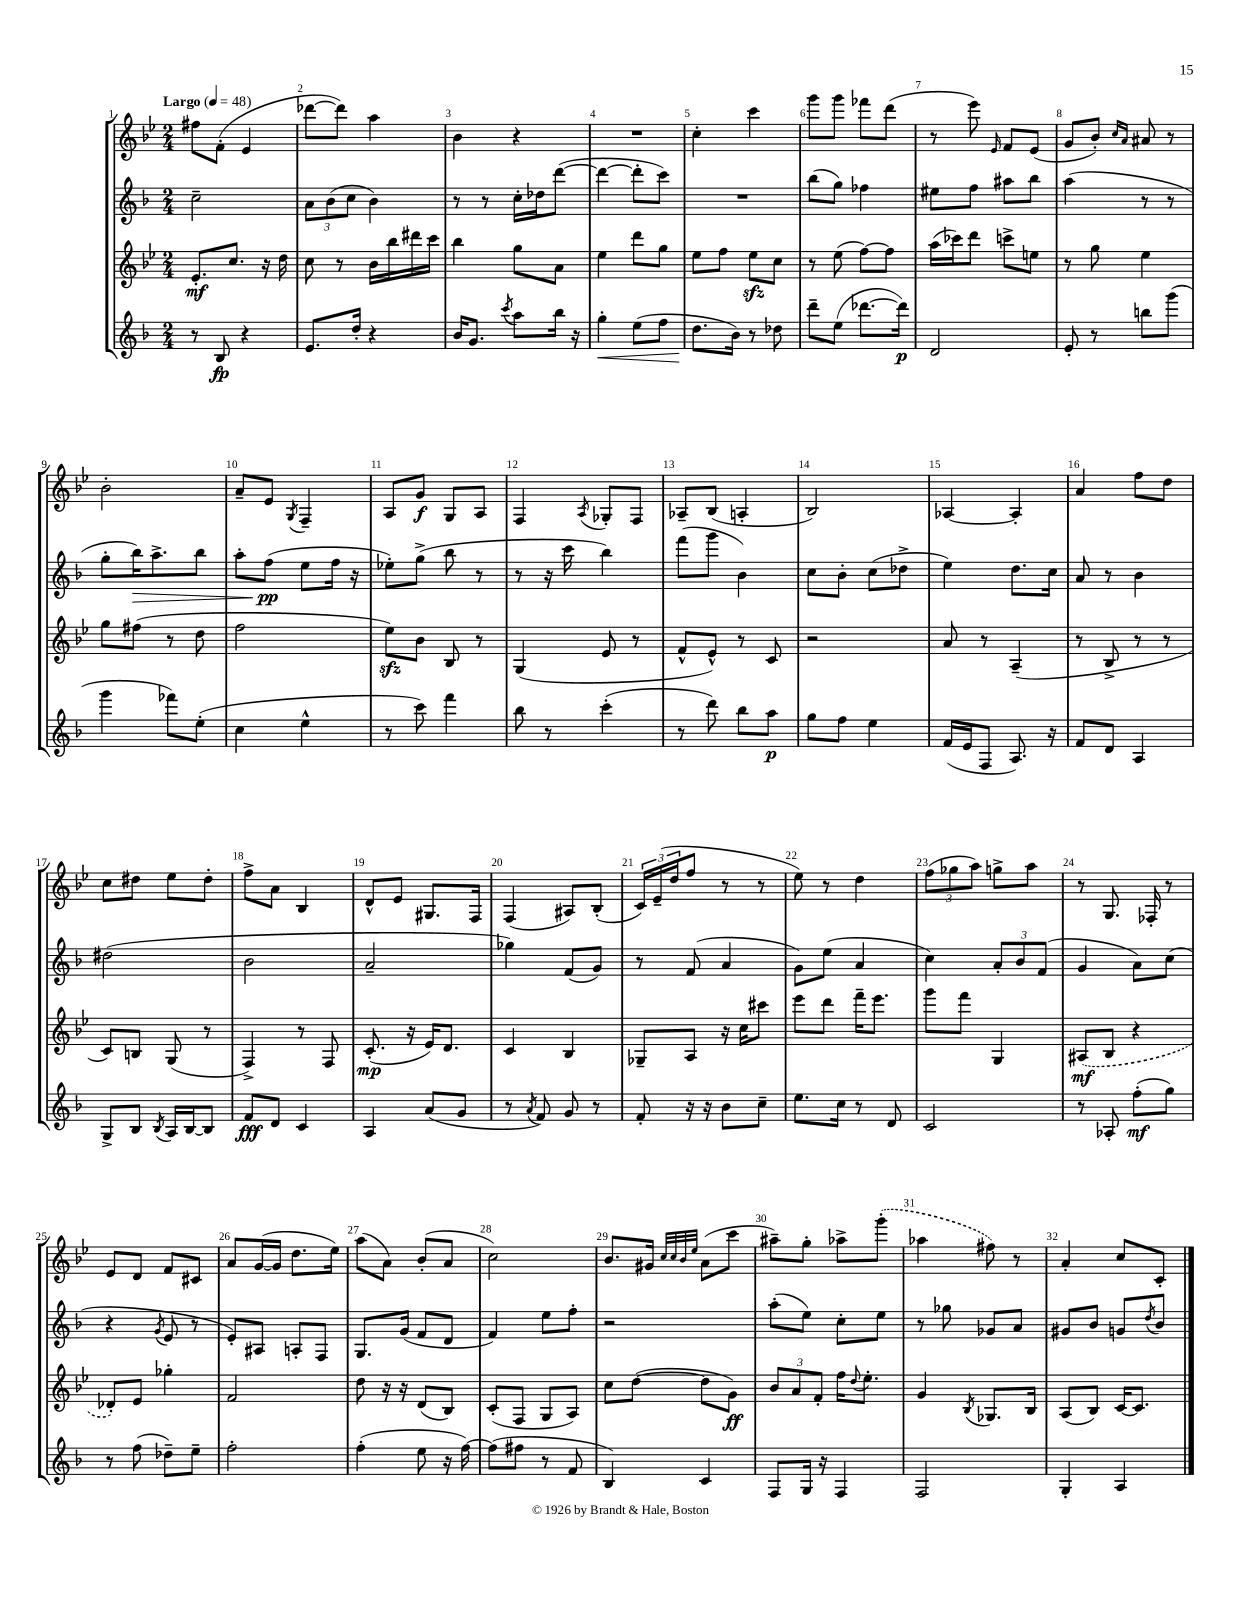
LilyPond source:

<<
\new StaffGroup <<
\new Staff = "s0" {
    \clef treble \key bes \major \numericTimeSignature \time 2/4 \tempo "Largo" 4 = 48
    fis''8 f'8-.( ees'4 |
    des'''8~ des'''8) a''4 |
    bes'4 r4 |
    R2 |
    c''4-. c'''4 |
    g'''8 g'''8 fes'''8 d'''8( |
    r8 ees'''8) \grace { ees'16 } f'8 ees'8( |
    g'8 bes'8-.) \grace { c''16 a'16 } ais'8 r8 |
    bes'2-. |
    a'8-- ees'8 \acciaccatura { g8 } f4-- |
    a8 g'8\f g8 a8 |
    f4 \acciaccatura { a8 } ges8-. f8 |
    aes8-- bes8( a4-. |
    bes2) |
    aes4~ aes4-. |
    a'4 f''8 d''8 |
    c''8 dis''8 ees''8 dis''8-. |
    f''8-> a'8 bes4 |
    d'8-^ ees'8 gis8. f16 |
    f4( ais8) bes8-.( |
    \tuplet 3/2 { c'16) ees'16--( d''16 } f''8 r8 r8 |
    ees''8) r8 d''4 |
    \tuplet 3/2 { f''8( ges''8 a''8) } g''8-> a''8 |
    r8 g8. fes16-. r8 |
    ees'8 d'8 f'8 cis'8 |
    a'8 g'16~( g'16 d''8. ees''16) |
    a''8( a'8) bes'8-.( a'8 |
    c''2) |
    bes'8. gis'16 \grace { c''32 c''32 bes'32 ees''32 } a'8( c'''8 |
    ais''8--) g''8-. aes''8-> \once \slurDashed g'''8-.( |
    aes''4 fis''8) r8 |
    a'4-. c''8 c'8-. \bar "|." |
}
\new Staff = "s1" {
    \clef treble \key f \major \numericTimeSignature \time 2/4
    c''2-- |
    \tuplet 3/2 { a'8 bes'8( c''8 } bes'4) |
    r8 r8 c''16-. des''16 d'''8~( |
    d'''4~ d'''8-. c'''8) |
    R2 |
    bes''8( g''8) fes''4 |
    eis''8 f''8 ais''8 bes''8 |
    a''4( r8 r8 |
    g''8-. bes''16\>) a''8.-> bes''8 |
    a''8-. f''8\pp\!( e''8 f''16 r16 |
    ees''8-.) g''8->( bes''8 r8 |
    r8 r16 c'''16 bes''4) |
    f'''8( g'''8 bes'4) |
    c''8 bes'8-. c''8( des''8-> |
    e''4) d''8. c''16 |
    a'8 r8 bes'4 |
    dis''2( |
    bes'2 |
    a'2-- |
    ges''4) f'8( g'8) |
    r8 f'8( a'4 |
    g'8) e''8( a'4 |
    c''4) \tuplet 3/2 { a'8-. bes'8 f'8( } |
    g'4 a'8) c''8( |
    r4 \acciaccatura { g'8 } e'8 r8 |
    e'8-.) ais8 a8-. f8 |
    g8. g'16( f'8 d'8 |
    f'4) e''8 f''8-. |
    r2 |
    a''8-.( e''8) c''8-. e''8 |
    r8 ges''8 ges'8 a'8 |
    gis'8 bes'8 g'8 \acciaccatura { d''8 } bes'8 \bar "|." |
}
\new Staff = "s2" {
    \clef treble \key bes \major \numericTimeSignature \time 2/4
    ees'8.-.\mf c''8. r16 d''16 |
    c''8 r8 bes'16 bes''16 dis'''16 c'''16 |
    bes''4 g''8 a'8 |
    ees''4 d'''8 g''8 |
    ees''8 f''8 ees''8\sfz c''8 |
    r8 ees''8( f''8~) f''8 |
    a''16( ces'''16) d'''8 c'''8-> e''8 |
    r8 g''8 ees''4 |
    g''8 fis''8( r8 d''8 |
    f''2 |
    ees''8\sfz) bes'8 bes8 r8 |
    g4( ees'8 r8 |
    f'8-^ ees'8-^) r8 c'8 |
    r2 |
    a'8 r8 a4--( |
    r8 bes8-> r8 r8 |
    c'8) b8 g8( r8 |
    f4->) r8 f8 |
    c'8.-.\mp( r16 ees'16) d'8. |
    c'4 bes4 |
    ges8-- a8 r16 c''16 cis'''8 |
    ees'''8 d'''8 f'''16-- ees'''8. |
    g'''8 f'''8 g4 |
    \once \slurDashed ais8\mf( bes8 r4 |
    des'8-.) ees'8 ges''4-. |
    f'2 |
    d''8 r16 r16 d'8( bes8) |
    c'8-.( f8 g8 a8) |
    c''8 d''8~( d''8 g'8\ff) |
    \tuplet 3/2 { bes'8 a'8 f'8-. } f''16 \appoggiatura { d''8 } ees''8.-. |
    g'4 \acciaccatura { bes8 } ges8. bes16 |
    a8( bes8) c'16~ c'8. \bar "|." |
}
\new Staff = "s3" {
    \clef treble \key f \major \numericTimeSignature \time 2/4
    r8 bes8\fp r4 |
    e'8. d''16-. r4 |
    bes'16 g'8. \acciaccatura { c'''8 } a''8 bes''16 r16 |
    g''4-.\< e''8( f''8 |
    d''8.\! bes'16) r8 des''8 |
    d'''8-- e''8( des'''8.~ des'''16\p) |
    d'2 |
    e'8-. r8 b''8 g'''8( |
    g'''4 fes'''8) e''8-.( |
    c''4 e''4-^ |
    r8 c'''8) f'''4 |
    bes''8 r8 c'''4-.( |
    r8 d'''8) bes''8 a''8\p |
    g''8 f''8 e''4 |
    f'16( e'16 f8 a8.) r16 |
    f'8 d'8 a4 |
    g8-> bes8 \acciaccatura { bes8 } a16 bes16~ bes8 |
    f'8\fff d'8 c'4 |
    a4 a'8( g'8 |
    r8 \acciaccatura { a'8 } f'8) g'8 r8 |
    f'8-. r16 r16 bes'8 c''8-- |
    e''8. c''16 r8 d'8 |
    c'2 |
    r8 aes8-. f''8-.\mf( g''8) |
    r8 f''8( des''8--) e''8-- |
    f''2-. |
    f''4-.( e''8 r16 f''16~) |
    f''8( fis''8 r8 f'8 |
    bes4) c'4 |
    f8 g16 r16 f4 |
    f2 |
    g4-. a4 \bar "|." |
}
>>
>>
\layout { \context { \Score \override BarNumber.break-visibility = ##(#f #t #t) barNumberVisibility = #all-bar-numbers-visible } }
